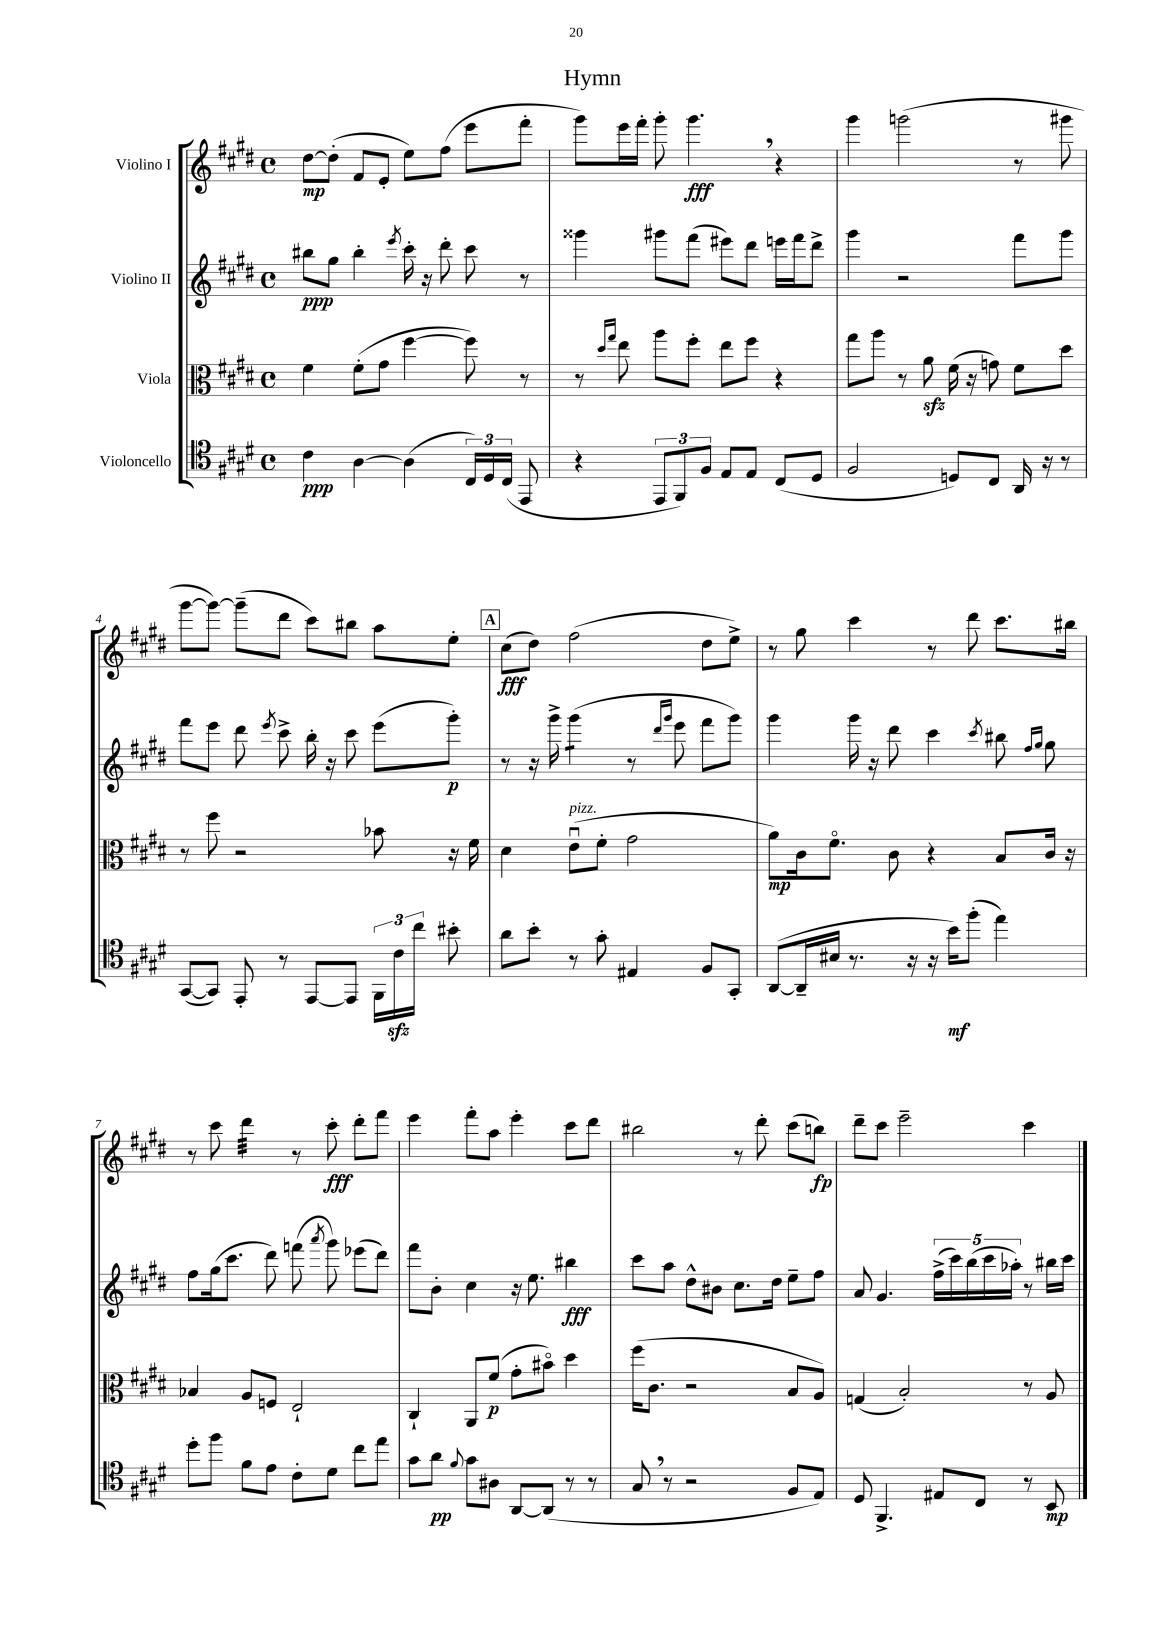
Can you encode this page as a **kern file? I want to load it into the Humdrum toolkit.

**kern	**kern	**kern	**kern
*staff4	*staff3	*staff2	*staff1
*clefC4	*clefC3	*clefG2	*clefG2
*k[f#c#g#d#]	*k[f#c#g#d#]	*k[f#c#g#d#]	*k[f#c#g#d#]
*M4/4	*M4/4	*M4/4	*M4/4
*met(c)	*met(c)	*met(c)	*met(c)
4c#	4f#	8bb#	[8dd#
.	.	8gg#	(8dd#']
[4A	(8f#'	4bb#'	8f#
.	8g#	.	8e'
.	.	8qeee	.
(4A]	[4ff#	16ccc#'	8ee)
.	.	16r	.
.	.	8ddd#'	(8ff#
24C#)	8ff#])	8ccc#	8eee
24D#	.	.	.
(24C#	.	.	.
8EE	8r	8r	8fff#'
=	=	=	=
4r	8r	4ggg##	8ggg#)
.	16qqdd#	.	.
.	16qqgg#	.	.
.	8ee	.	16eee
.	.	.	16fff#'
12EE	8aa	8ggg#	8ggg#'
12FF#)	.	.	.
.	8ff#'	(8fff#	4.ggg#
12F#	.	.	.
8E	8ee	8eee#)	.
8E	8ff#	8ddd#	.
(8C#	4r	16eee	4r
.	.	16fff#	.
8D#	.	8ddd#^	.
=	=	=	=
2F#	8gg#	4ggg#	4ggg#
.	8aa	.	.
.	8r	2r	(2ggg
.	8a	.	.
8D)	(16f#	.	.
.	16r	.	.
8C#	8g)	.	.
16AA	8f#	8fff#	8r
16r	.	.	.
8r	8dd#	8ggg#	8ggg#
=	=	=	=
([8GG#	8r	8fff#	[8ggg#
8GG#])	8ff#	8eee	8ggg#_)
8EE'	2r	8ddd#	(8ggg#~]
.	.	8qeee	.
8r	.	8ccc#^	8ddd#
[8EE	.	16bb'	8ccc#)
.	.	16r	.
8EE]	.	8ccc#	8bb#
24FF#	8b-	(8eee	8aa
24c#	.	.	.
24cc#	.	.	.
8b#'	16r	8ggg#')	8ee'
.	16f#	.	.
=	=	=	=
8a	4d#	8r	(8cc#
8b'	.	16r	8dd#)
.	.	16ggg#^	.
8r	(8eu	(4ggg#	(2ff#
8g#'	8f#'	.	.
4E#	2g#	8r	.
.	.	16qqddd#	.
.	.	16qqggg#	.
.	.	8eee	.
8F#	.	8fff#	8dd#
8GG#'	.	8ggg#)	8ee^)
=	=	=	=
([8AA	8a)	4ggg#	8r
16AA~]	16c#	.	8gg#
16B#	8.f#o	.	.
8.r	.	16ggg#	4ccc#
.	.	16r	.
.	8c#	8ddd#	.
16r	.	.	.
16r	4r	4ccc#	8r
16b)	.	.	.
(8ff#'	.	.	8ddd#
.	.	8qccc#	.
4ee)	8B	8bb#	8.ccc#
.	.	16qqff#	.
.	.	16qqgg#	.
.	16c#	8gg#	.
.	16r	.	16bb#
=	=	=	=
8dd#'	4B-	8ff#	8r
8ff#	.	(16gg#	8ccc#
.	.	8.ccc#	.
8f#	8A	.	4ddd#
8e	8F	8ddd#)	.
8c#'	2E`	(8fff	8r
.	.	8qaaa	.
8d#	.	8ggg#)	8ccc#'
8cc#	.	(8eee-	8ddd#'
8ee	.	8ddd#)	8fff#
=	=	=	=
8g#	4C#`	8fff#	4eee
8a	.	8b'	.
8qqf#	.	.	.
8g#	8AA	4cc#	8fff#'
8A#	(8f#	.	8aa
[8AA	8g#'	16r	4eee'
.	.	8.ee	.
(8AA]	8b#o)	.	.
8r	4dd#	4bb#	8ccc#
8r	.	.	8ddd#
=	=	=	=
8G#	(16ff#	8ccc#	2bb#
.	8.c#	.	.
8r	.	8aa	.
2r	2r	8dd#^^	.
.	.	8b#	.
.	.	8.cc#	8r
.	.	.	8ddd#'
.	.	16dd#	.
8F#	8B	8ee~	(8ccc#
8E)	8A)	8ff#	8bb)
=	=	=	=
8D#	(4G	8a	8ddd#~
4.FF#^	.	4.g#	8ccc#
.	2B')	.	2eee~
8E#	.	(20ff#^	.
.	.	20ccc#)	.
.	.	(20bb	.
8C#	.	.	.
.	.	20ccc#	.
.	.	20aa-')	.
8r	8r	8r	4ccc#
8BB	8A	16bb#	.
.	.	16ccc#	.
==	==	==	==
*-	*-	*-	*-
